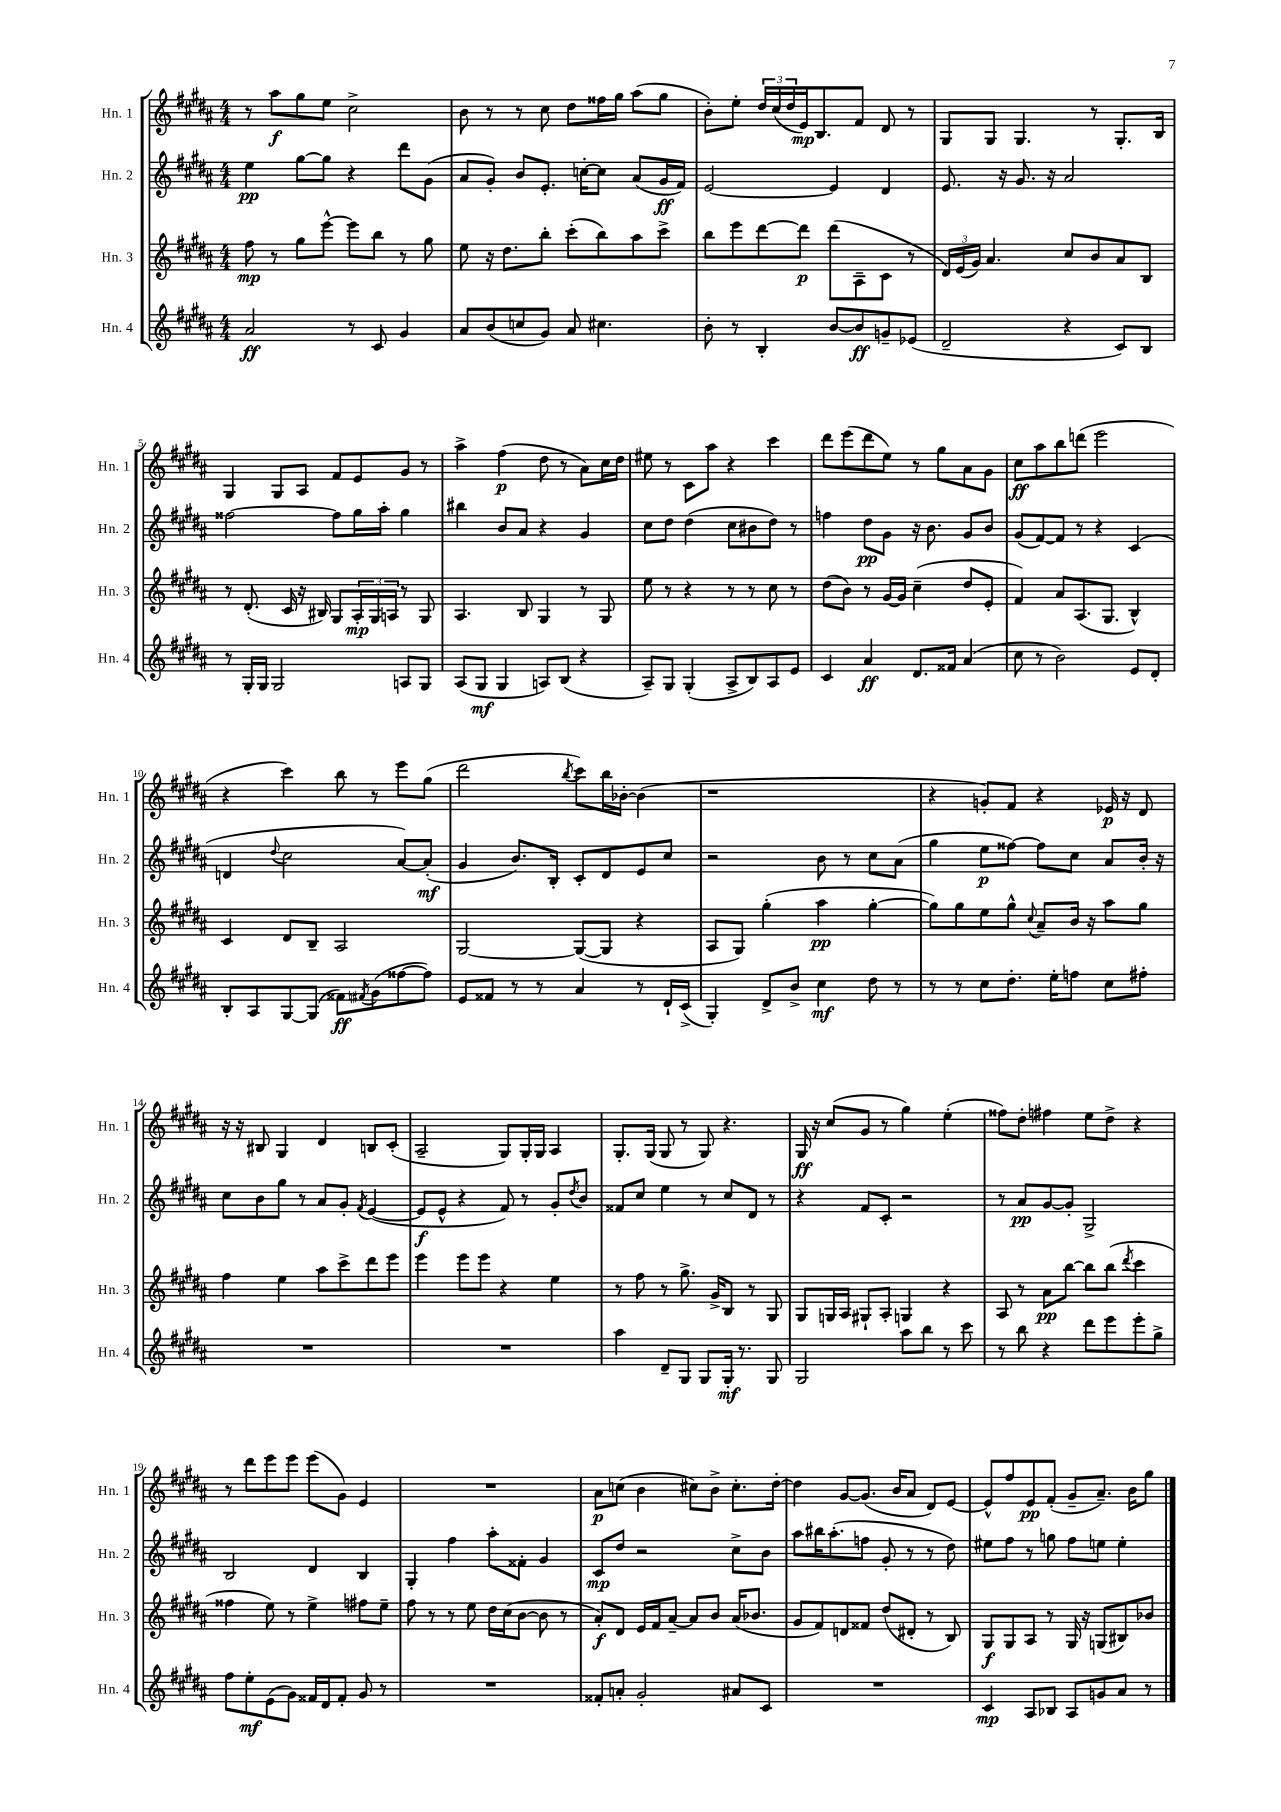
<<
\new StaffGroup <<
\new Staff = "s0" \with { instrumentName = "Hn. 1" shortInstrumentName = "Hn. 1" } {
    \clef treble \key b \major \numericTimeSignature \time 4/4
    r8 ais''8\f gis''8 e''8 cis''2-> |
    b'8 r8 r8 cis''8 dis''8 fisis''16 gis''16 ais''8( gis''8 |
    b'8-.) e''8-. \tuplet 3/2 { dis''16 cis''16( dis''16 } e'16\mp) b8. fis'8 dis'8 r8 |
    gis8 gis8 gis4. r8 gis8.-. b16 |
    gis4 gis8 ais8 fis'8 e'8 gis'8 r8 |
    ais''4-> fis''4\p( dis''8 r8 ais'8) cis''16 dis''16 |
    eis''8 r8 cis'8 ais''8 r4 cis'''4 |
    dis'''8 e'''8( dis'''8 e''8) r8 gis''8 ais'8 gis'8 |
    cis''8\ff ais''8 b''8 d'''8( e'''2 |
    r4 cis'''4) b''8 r8 e'''8 gis''8( |
    dis'''2 \acciaccatura { b''8 } cis'''8) b''16 bes'16~-. bes'4( |
    r1 |
    r4 g'8-.) fis'8 r4 ees'16\p r16 dis'8 |
    r16 r16 bis8 gis4 dis'4 b8 cis'8-.( |
    ais2-- gis8) gis16-. gis16 ais4 |
    gis8.-. gis16( gis8 r8 gis8) r4. |
    gis16\ff r16 cis''8( gis'8 r8 gis''4) e''4-.( |
    fisis''8) dis''8-. fis''4 e''8 dis''8-> r4 |
    r8 dis'''8 e'''8 e'''8 e'''8( gis'8) e'4 |
    R1 |
    ais'8\p c''8( b'4 cis''8) b'8-> cis''8.-. dis''16~-. |
    dis''4 gis'8~ gis'8.( b'16 ais'8 dis'8) e'8~ |
    e'8-^ fis''8 e'8\pp fis'8-.( gis'8-- ais'8.--) b'16 gis''8 \bar "|." |
}
\new Staff = "s1" \with { instrumentName = "Hn. 2" shortInstrumentName = "Hn. 2" } {
    \clef treble \key b \major \numericTimeSignature \time 4/4
    e''4\pp gis''8~ gis''8 r4 dis'''8 gis'8( |
    ais'8 gis'8-.) b'8 e'8.-. c''16~-. c''8 ais'8( gis'16\ff fis'16) |
    e'2~ e'4 dis'4 |
    e'8. r16 gis'8. r16 ais'2 |
    fisis''2~ fisis''8 gis''16 ais''16-. gis''4 |
    bis''4 b'8 ais'8 r4 gis'4 |
    cis''8 dis''8 dis''4( cis''8 bis'8 dis''8) r8 |
    f''4 dis''8\pp gis'8 r16 b'8. gis'8 b'8 |
    gis'8( fis'8~) fis'8 r8 r4 cis'4( |
    d'4 \appoggiatura { dis''8 } cis''2 ais'8~) ais'8-.\mf( |
    gis'4 b'8.) b16-. cis'8-. dis'8 e'8 cis''8 |
    r2 b'8 r8 cis''8 ais'8( |
    gis''4 e''8\p fisis''8~) fisis''8 cis''8 ais'8 b'16-. r16 |
    cis''8 b'8 gis''8 r8 ais'8 gis'8-. \acciaccatura { fis'8 } e'4~( |
    e'8\f e'8-^ r4 fis'8) r8 gis'8-. \acciaccatura { dis''8 } b'8 |
    fisis'8 cis''8 e''4 r8 cis''8 dis'8 r8 |
    r4 fis'8 cis'8-. r2 |
    r8 ais'8\pp gis'8~ gis'8-. gis2-> |
    b2 dis'4 b4 |
    gis4-. fis''4 ais''8-. fisis'8-. gis'4 |
    cis'8\mp dis''8 r2 cis''8-> b'8 |
    ais''8 bis''16 ais''8.-.( f''8 gis'8-. r8 r8 dis''8) |
    eis''8 fis''8 r8 g''8 fis''8 e''8 e''4-. \bar "|." |
}
\new Staff = "s2" \with { instrumentName = "Hn. 3" shortInstrumentName = "Hn. 3" } {
    \clef treble \key b \major \numericTimeSignature \time 4/4
    fis''8\mp r8 gis''8 e'''8~-^ e'''8 b''8 r8 gis''8 |
    e''8 r16 dis''8. b''8-. cis'''8-.( b''8) ais''8 cis'''8-> |
    b''8 e'''8 dis'''8~ dis'''8\p dis'''8( ais8-- cis'8 r8 |
    \tuplet 3/2 { dis'16) e'16( gis'16) } ais'4. cis''8 b'8 ais'8 b8 |
    r8 dis'8.-.( cis'16 r16 bis16) gis8 \tuplet 3/2 { ais16-.\mp gis16 a16 } r8 gis8 |
    ais4. b8 gis4 r8 gis8 |
    e''8 r8 r4 r8 r8 cis''8 r8 |
    dis''8( b'8) r8 gis'16~ gis'16 cis''4--( dis''8 e'8-. |
    fis'4) ais'8 ais8.( gis8. b4-^) |
    cis'4 dis'8 b8-- ais2 |
    gis2~ gis8~( gis8 r4 |
    ais8 gis8) gis''4-.( ais''4\pp gis''4~-. |
    gis''8) gis''8 e''8 gis''8-^ \appoggiatura { cis''8 } ais'8-- b'16 r16 ais''8 gis''8 |
    fis''4 e''4 ais''8 cis'''8-> dis'''8 e'''8 |
    e'''4 e'''8 e'''8 r4 e''4 |
    r8 fis''8 r8 gis''8.-> gis'16-> b8 r8 gis8 |
    gis8 g16 ais16 gis8-! ais8-. g4 r4 |
    ais8 r8 ais'8\pp b''8~ b''8 b''8( \acciaccatura { dis'''8 } cis'''4 |
    fisis''4 e''8) r8 e''4-> fis''8 e''8-- |
    fis''8 r8 r8 e''8 dis''16 cis''16( b'8~ b'8 r8 |
    ais'8-.\f) dis'8 e'16 fis'16 ais'8~-- ais'8 b'8 ais'16( bes'8. |
    gis'8 fis'8) d'8 fisis'8 dis''8( dis'8-. r8 b8) |
    gis8\f gis8 ais8 r8 gis16 r16 g8( bis8) bes'8 \bar "|." |
}
\new Staff = "s3" \with { instrumentName = "Hn. 4" shortInstrumentName = "Hn. 4" } {
    \clef treble \key b \major \numericTimeSignature \time 4/4
    ais'2\ff r8 cis'8 gis'4 |
    ais'8 b'8( c''8 gis'8) ais'8 cis''4. |
    b'8-. r8 b4-. b'8~ b'8\ff g'8-- ees'8( |
    dis'2-- r4 cis'8) b8 |
    r8 gis16-. gis16 gis2 a8 gis8 |
    ais8( gis8\mf gis4 a8) b8( r4 |
    ais8--) gis8 gis4-.( ais8-> b8) ais8 e'8 |
    cis'4 ais'4\ff dis'8. fisis'16 ais'4( |
    cis''8 r8 b'2) e'8 dis'8-. |
    b8-. ais8 gis8~ gis8( fisis'8\ff) \acciaccatura { fis'8 } gis'8( fisis''8~ fisis''8) |
    e'8 fisis'8 r8 r8 ais'4 r8 dis'16-! cis'16->( |
    gis4-.) dis'8-> b'8-> cis''4\mf dis''8 r8 |
    r8 r8 cis''8 dis''8.-. e''16-. f''8 cis''8 fis''8-. |
    R1 |
    R1 |
    ais''4 dis'8-- gis8 gis8 gis16-.\mf r8. gis8 |
    gis2 ais''8 b''8 r8 cis'''8 |
    r8 b''8 r4 dis'''8 e'''8 e'''8-. gis''8-> |
    fis''8 e''8-.\mf e'8( gis'8) fisis'16 dis'16 fisis'8-. gis'8 r8 |
    R1 |
    fisis'8-. a'8-. gis'2-. ais'8 cis'8 |
    R1 |
    cis'4\mp ais8 bes8 ais8 g'8 ais'8 r8 \bar "|." |
}
>>
>>
